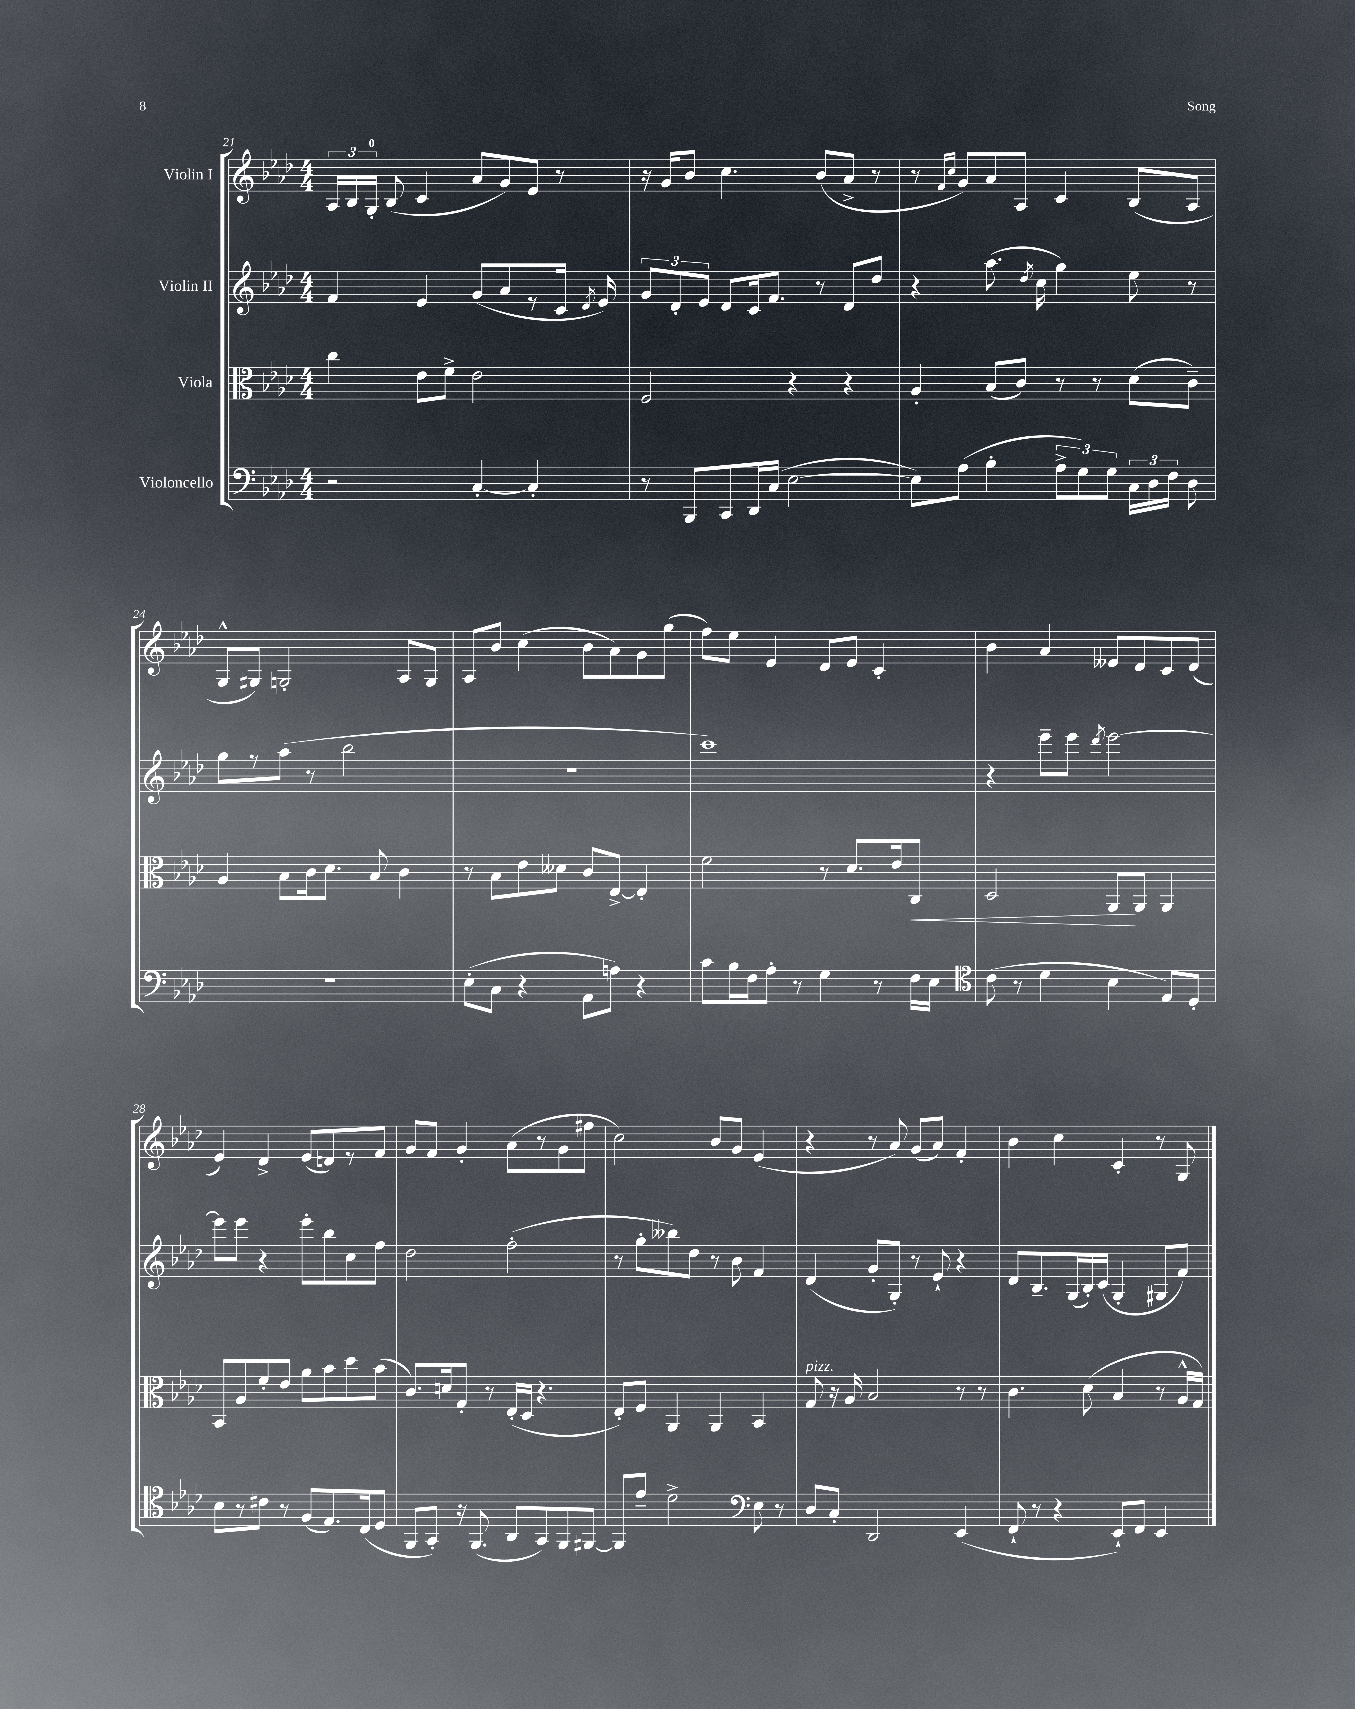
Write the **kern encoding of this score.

**kern	**kern	**dynam	**kern	**kern
*part4	*part3	*part3	*part2	*part1
*staff4	*staff3	*staff3	*staff2	*staff1
*I"Violoncello	*I"Viola	*	*I"Violin II	*I"Violin I
*clefF4	*clefC3	*	*clefG2	*clefG2
*k[b-e-a-d-]	*k[b-e-a-d-]	*	*k[b-e-a-d-]	*k[b-e-a-d-]
*M4/4	*M4/4	*	*M4/4	*M4/4
=21	=21	=21	=21	=21
2r	4cc\	.	4f/	24A-/LL
.	.	.	.	24B-/
.	.	.	.	24G'/JJ
.	.	.	.	(8B-/
.	8e-\L	.	4e-/	4c/
.	8f^\J	.	.	.
[4C'/	2e-\	.	(8g/L	8a-/L
.	.	.	8a-/	8g/)
4C'/]	.	.	8r	8e-/J
.	.	.	16c/Jk	8r
.	.	.	8qd-/	.
.	.	.	16e-/)	.
=22	=22	=22	=22	=22
8r	2F/	.	12g/L	16r
.	.	.	.	16g/KL
.	.	.	12d-'/	.
8BBB-/L	.	.	.	8b-/J
.	.	.	12e-/J	.
8CC/	.	.	8d-/L	4.cc\
16DD-/L	.	.	16c/k	.
(16C/JJ	.	.	8.f/J	.
[2E-\	4r	.	.	.
.	.	.	8r	(8b-/L
.	4r	.	8d-/L	8a-^/J
.	.	.	8dd-/J	8r
=23	=23	=23	=23	=23
8E-\L])	4A-'/	.	4r	8r
.	.	.	.	16qqf/LL
.	.	.	.	16qqcc/JJ
(8A-\J	.	.	.	8g/L)
4B-'\	(8B-/L	.	(8.aa-\	8a-/
.	8c/J)	.	.	8A-/J
.	.	.	8qdd-/	.
.	.	.	16cc\	.
12A-^\L	8r	.	4gg\)	4c/
12G\)	.	.	.	.
.	8r	.	.	.
12G\J	.	.	.	.
24C\LL	(8d-\L	.	8ee-\	(8B-/L
24D-\	.	.	.	.
24F\JJ	.	.	.	.
8D-\	8c~\J)	.	8r	8A-/J
!!LO:LB:g=z
=24	=24	=24	=24	=24
1r	4A-/	.	8gg\L	8G^^/L
.	.	.	8r	8G#X/J)
.	8B-\L	.	(8aa-\J	2Gn'/
.	16c\k	.	8r	.
.	8.d-\J	.	.	.
.	.	.	2bb-\	.
.	8B-/	.	.	.
.	4c\	.	.	8A-/L
.	.	.	.	8G/J
=25	=25	=25	=25	=25
(8E-'\L	8r	.	1r	8A-/L
8C\J	8B-\L	.	.	8b-/J
4r	8e-\	.	.	(4cc\
.	8d--X\J	.	.	.
8AA-\L	8c/L	.	.	8b-\L
8An\J)	[8E-^/J	.	.	8a-\)
4r	4E-'/]	.	.	8g\
.	.	.	.	(8gg\J
=26	=26	=26	=26	=26
8c\L	2f\	.	1ccc)	8ff\L)
16B-\L	.	.	.	8ee-\J
16F\J	.	.	.	.
8A-'\J	.	.	.	4e-/
8r	.	.	.	.
4G\	8r	.	.	8d-/L
.	8.d-/L	.	.	8e-/J
8r	.	.	.	4c'/
.	16e-/k	.	.	.
!	!	!LO:HP:b	!	!
16F\LL	8C/J	<	.	.
16E-\JJ	.	.	.	.
=27	=27	=27	=27	=27
*clefC4	*	*	*	*
(8c\	2D-/	.	4r	4b-\
8r	.	.	.	.
4d-\	.	.	8eee-~\L	4a-/
.	.	.	8eee-\J	.
.	.	.	8qddd-/	.
4B-\	8AA-/L	.	[2eee-\	8e--X/L
.	8AA-/J	[	.	8d-/
8E-/L)	4AA-/	.	.	8c/
8D-'/J	.	.	.	(8d-/J
!!LO:LB:g=z
=28	=28	=28	=28	=28
8B-\L	8BB-/L	.	8eee-\L]	4e-/)
8r	8A-/	.	8eee-\J	.
8c#X\J	8f'/	.	4r	4d-^/
8r	8e-/J	.	.	.
(8F/L	8a-\L	.	8eee-'\L	(8e-/L
8.E-/)	8b-\	.	8bb-\	8dn/)
.	8dd-\	.	8cc\	8r
(16C/k	.	.	.	.
8D-/J	(8b-\J	.	8ff\J	8f/J
=29	=29	=29	=29	=29
8FF/L	8.c/L)	.	2dd-\	8g/L
8GG'/J)	.	.	.	8f/J
.	16dn/k	.	.	.
16r	8G'/J	.	.	4g'/
(8.FF/	.	.	.	.
.	8r	.	.	.
8AA-/L	(16E-'/LL	.	(2ff'\	(8a-\L
.	16D-/JJ	.	.	.
8GG/)	4.r	.	.	8r
8FF/	.	.	.	8g\
[8FF#X/J	.	.	.	8ff#X\J
=30	=30	=30	=30	=30
8FF#/L]	8E-'/L)	.	8r	2cc\)
8e-~/J	8F/J	.	8gg'\L	.
2d-^\	4AA-/	.	8bb--X\)	.
.	.	.	8dd-\J	.
.	4AA-/	.	8r	8b-/L
.	.	.	8b-\	8g/J
*clefF4	*	*	*	*
8E-\	4BB-/	.	4f/	(4e-/
8r	.	.	.	.
=31	=31	=31	=31	=31
!	!LO:TX:a:i:t=pizz.	!	!	!
8D-/L	8G/	.	(4d-/	4r
8C'/J	16r	.	.	.
.	16A-/	.	.	.
2DD-/	2B-/	.	8g'/L	8r
.	.	.	8G'/J)	8a-/)
.	.	.	8r	(8g/L
.	.	.	8e-`/	8a-/J)
(4EE-/	8r	.	4r	4f'/
.	8r	.	.	.
=32	=32	=32	=32	=32
8FF`/	4.c\	.	8d-/L	4b-\
8r	.	.	8.B-~/	.
4r	.	.	.	4cc\
.	.	.	(16G/L	.
.	(8d-\	.	16B-'/)	.
.	.	.	(16c/JJ	.
8EE-`/L)	4B-/	.	4G'/	4c'/
8FF/J	.	.	.	.
4EE-/	8r	.	8G#X/L	8r
.	16A-^^/LL	.	8f/J)	8G/
.	16G/JJ)	.	.	.
==	==	==	==	==
*-	*-	*-	*-	*-
